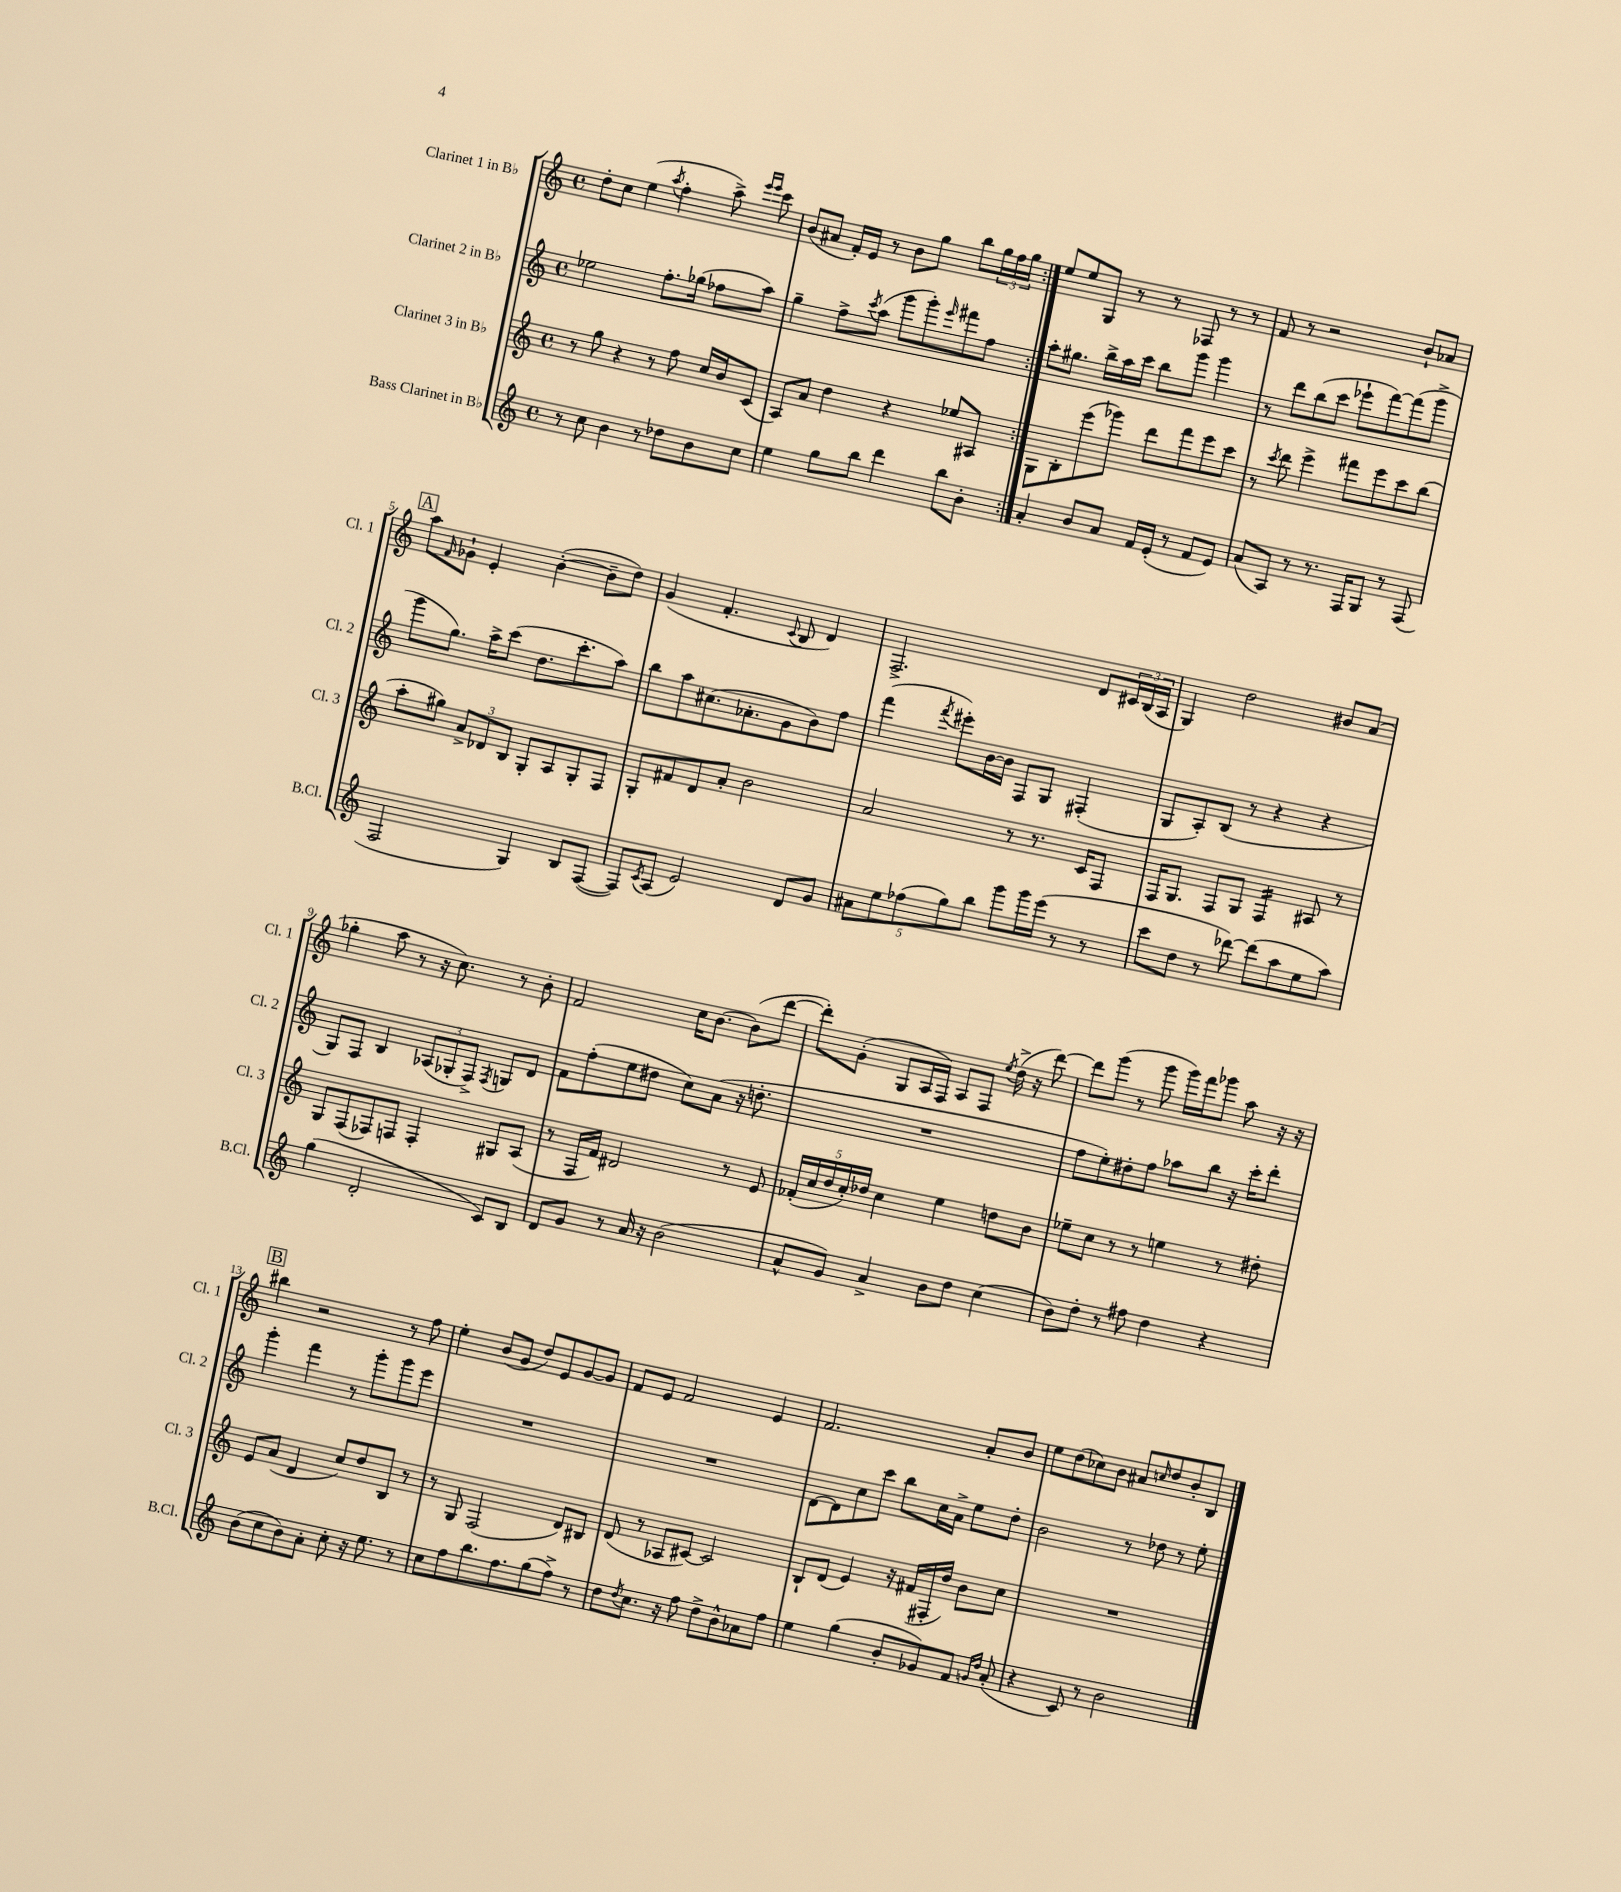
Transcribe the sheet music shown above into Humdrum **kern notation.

**kern	**kern	**kern	**kern
*staff4	*staff3	*staff2	*staff1
*clefG2	*clefG2	*clefG2	*clefG2
*k[]	*k[]	*k[]	*k[]
*M4/4	*M4/4	*M4/4	*M4/4
*met(c)	*met(c)	*met(c)	*met(c)
8r	8r	2ee-	8dd'
8cc	8gg	.	8cc
4b	4r	.	(4ee
.	.	.	8qaa
8r	8r	8.ff'	4ff'
8dd-	8ff	.	.
.	.	(16gg-	.
8b	16cc	8ff-	8aa^)
.	16b	.	.
.	.	.	16qqeee
.	.	.	16qqeee
8cc	(8c	8aa)	8ccc
=	=	=	=
4ee	8A)	4gg~	(8b
.	8a	.	8a#
8gg	4dd	8ff^	16f')
.	.	.	16e
.	.	8qccc	.
8bb	.	(8aa	8r
4ddd	4r	8ggg	8b
.	.	8ggg')	8gg
.	.	16qqeee	.
8bb	8ee-	8fff#	8bb
8b'	8A#	8ff	24gg
.	.	.	24ff
.	.	.	24gg
=:|!	=:|!	=:|!	=:|!
4a'	8G	8aa'	8ee
.	8B'	8.gg#	8ee
8b	(8eee	.	8G
.	.	16bb^	.
8a	8ggg-)	16aa	8r
.	.	16ccc	.
16f	8ddd	8bb	8r
(16e'	.	.	.
8r	8fff	8ggg	8F-
8f	8eee	4ggg	8r
8e)	8ccc	.	8r
=	=	=	=
(8a	8r	8r	8f
.	8qccc	.	.
8A)	8ddd	8ddd	8r
8r	4eee^	(8bb	2r
8.r	.	8ccc	.
.	8fff#	8eee-`	.
16F	.	.	.
8G	8eee	[8fff)	.
8r	8ccc	(8fff]	8b`
(8F	(8bb	8ggg^	8a-
=	=	=	=
2F	8aa'	8ggg	8aa
.	.	.	16qqf
.	8gg#)	8.gg)	8g-`
.	12a^	.	4e'
.	.	16aa^	.
.	12d-	.	.
.	.	(8ccc	.
.	12B	.	.
4G)	8G'	8.dd	([4b'
.	8A	.	.
.	.	8.ccc'	.
8B	8G'	.	8b~]
([8F	8F	8aa)	8dd)
=	=	=	=
8F])	8G'	8bb	(4g
8qc	.	.	.
(8A	8f#	8aa	.
2e)	8d	(8.cc#	4.f'
.	8a'	.	.
.	.	8.a-'	.
.	2b	.	.
.	.	.	8qqc
.	.	8g	8B
8d	.	8b)	4d)
8g	.	8ff	.
=	=	=	=
10a#	2a	(4fff	2.F^
10ee	.	.	.
(10ff-	.	.	.
.	.	8qfff	.
.	.	8eee#')	.
10gg)	.	.	.
.	.	[16b	.
10bb	.	.	.
.	.	16b]	.
8ggg	8r	8F	.
16ggg	8.r	8G	.
(16eee	.	.	.
8r	.	(4F#'	8d
.	16c	.	.
8r	8F	.	24c#
.	.	.	(24B
.	.	.	24A
=	=	=	=
8ccc	16F	8G	4G)
.	8.G	.	.
8dd	.	8A')	.
8r	8F	(8B	2dd
[8ddd-)	8G	8r	.
(8ddd-]	4F	4r	.
8aa	.	.	.
8ee	8A#	4r	8b#
8aa)	8r	.	(8a
=	=	=	=
(4gg	8G	8G)	4gg-'
.	(8F	8F	.
2d'	8F-)	4B	8aa
.	8F	.	8r
.	4F'	(12A-	16r
.	.	.	8.cc)
.	.	12G-'	.
.	.	12F^)	.
.	.	8qF	.
8c)	8G#	8G	8r
8B	(8A	8d	8b'
=	=	=	=
8d	8r	8f	2f
8g	16F	(8ff'	.
.	16f)	.	.
8r	2d#	8ee	.
16a	.	8dd#	.
16r	.	.	.
(2b	.	8cc)	16cc
.	.	.	[8.b
.	.	(8a	.
.	8r	16r	(8b]
.	.	8.dd'	.
.	8e	.	[8ddd
=	=	=	=
8a^^	(20f-'	1r	8ddd'])
.	20cc	.	.
.	20dd	.	.
8g)	.	.	(8g'
.	20cc')	.	.
.	20dd-	.	.
4a^	4cc	.	8G
.	.	.	16A
.	.	.	16F)
8b	4ee	.	8A
8dd	.	.	8F
.	.	.	8qee
(4cc	8dd	.	(16dd^
.	.	.	16r
.	8b	.	[8ddd)
=	=	=	=
8b)	8ee-~	8ff	8ddd]
8dd'	8cc	8ee')	(8ggg
8r	8r	8dd#'	8r
8ff#	8r	8ff	8ggg
4dd	4ee	8aa-	16ggg)
.	.	.	16fff
.	.	8bb	8ggg-
4r	8r	16r	8aa
.	.	16ccc'	.
.	8dd#'	8ddd'	16r
.	.	.	16r
=	=	=	=
(8b	8e	4ggg'	4bb#
8cc	(8a	.	.
8b)	4d	4fff	2r
8a'	.	.	.
8cc'	8cc)	8r	.
16r	8dd	8ggg'	.
8.ee	.	.	.
.	8B	8ggg	8r
8r	8r	8eee	8ff
=	=	=	=
8cc	8r	1r	4ee'
8ff	8G	.	.
8.bb	(2F	.	(8b
.	.	.	8g
8.ff	.	.	.
.	.	.	8dd)
(8gg	.	.	8e
8ff^)	8d)	.	[8g
8r	8B#	.	8g]
=	=	=	=
8dd	(8d	1r	8f
8qdd	.	.	.
8.cc	8r	.	8e
.	8A-	.	2f
16r	.	.	.
8ff	[8c#)	.	.
8dd^	2c#]	.	.
8b^^	.	.	.
8a-	.	.	4e
8ff	.	.	.
=	=	=	=
4ee	8B`	[8d	2.f
.	(8d	8d]	.
(4gg	4e)	8cc	.
.	.	8ccc	.
8b'	16r	8bb	.
.	(16f#	.	.
8g-)	16F#'	16cc	.
.	16dd)	16a^	.
8f	8b	8ee	8a'
16qqg	.	.	.
16qqdd	.	.	.
(8a'	8cc	8dd'	8b
=	=	=	=
4r	1r	2b	8ee
.	.	.	(8dd
8c)	.	.	8cc-)
8r	.	.	8b
2b	.	8r	8a#
.	.	.	16qqcc
.	.	8dd-	8dd
.	.	8r	8b'
.	.	8ee'	8B
==	==	==	==
*-	*-	*-	*-
